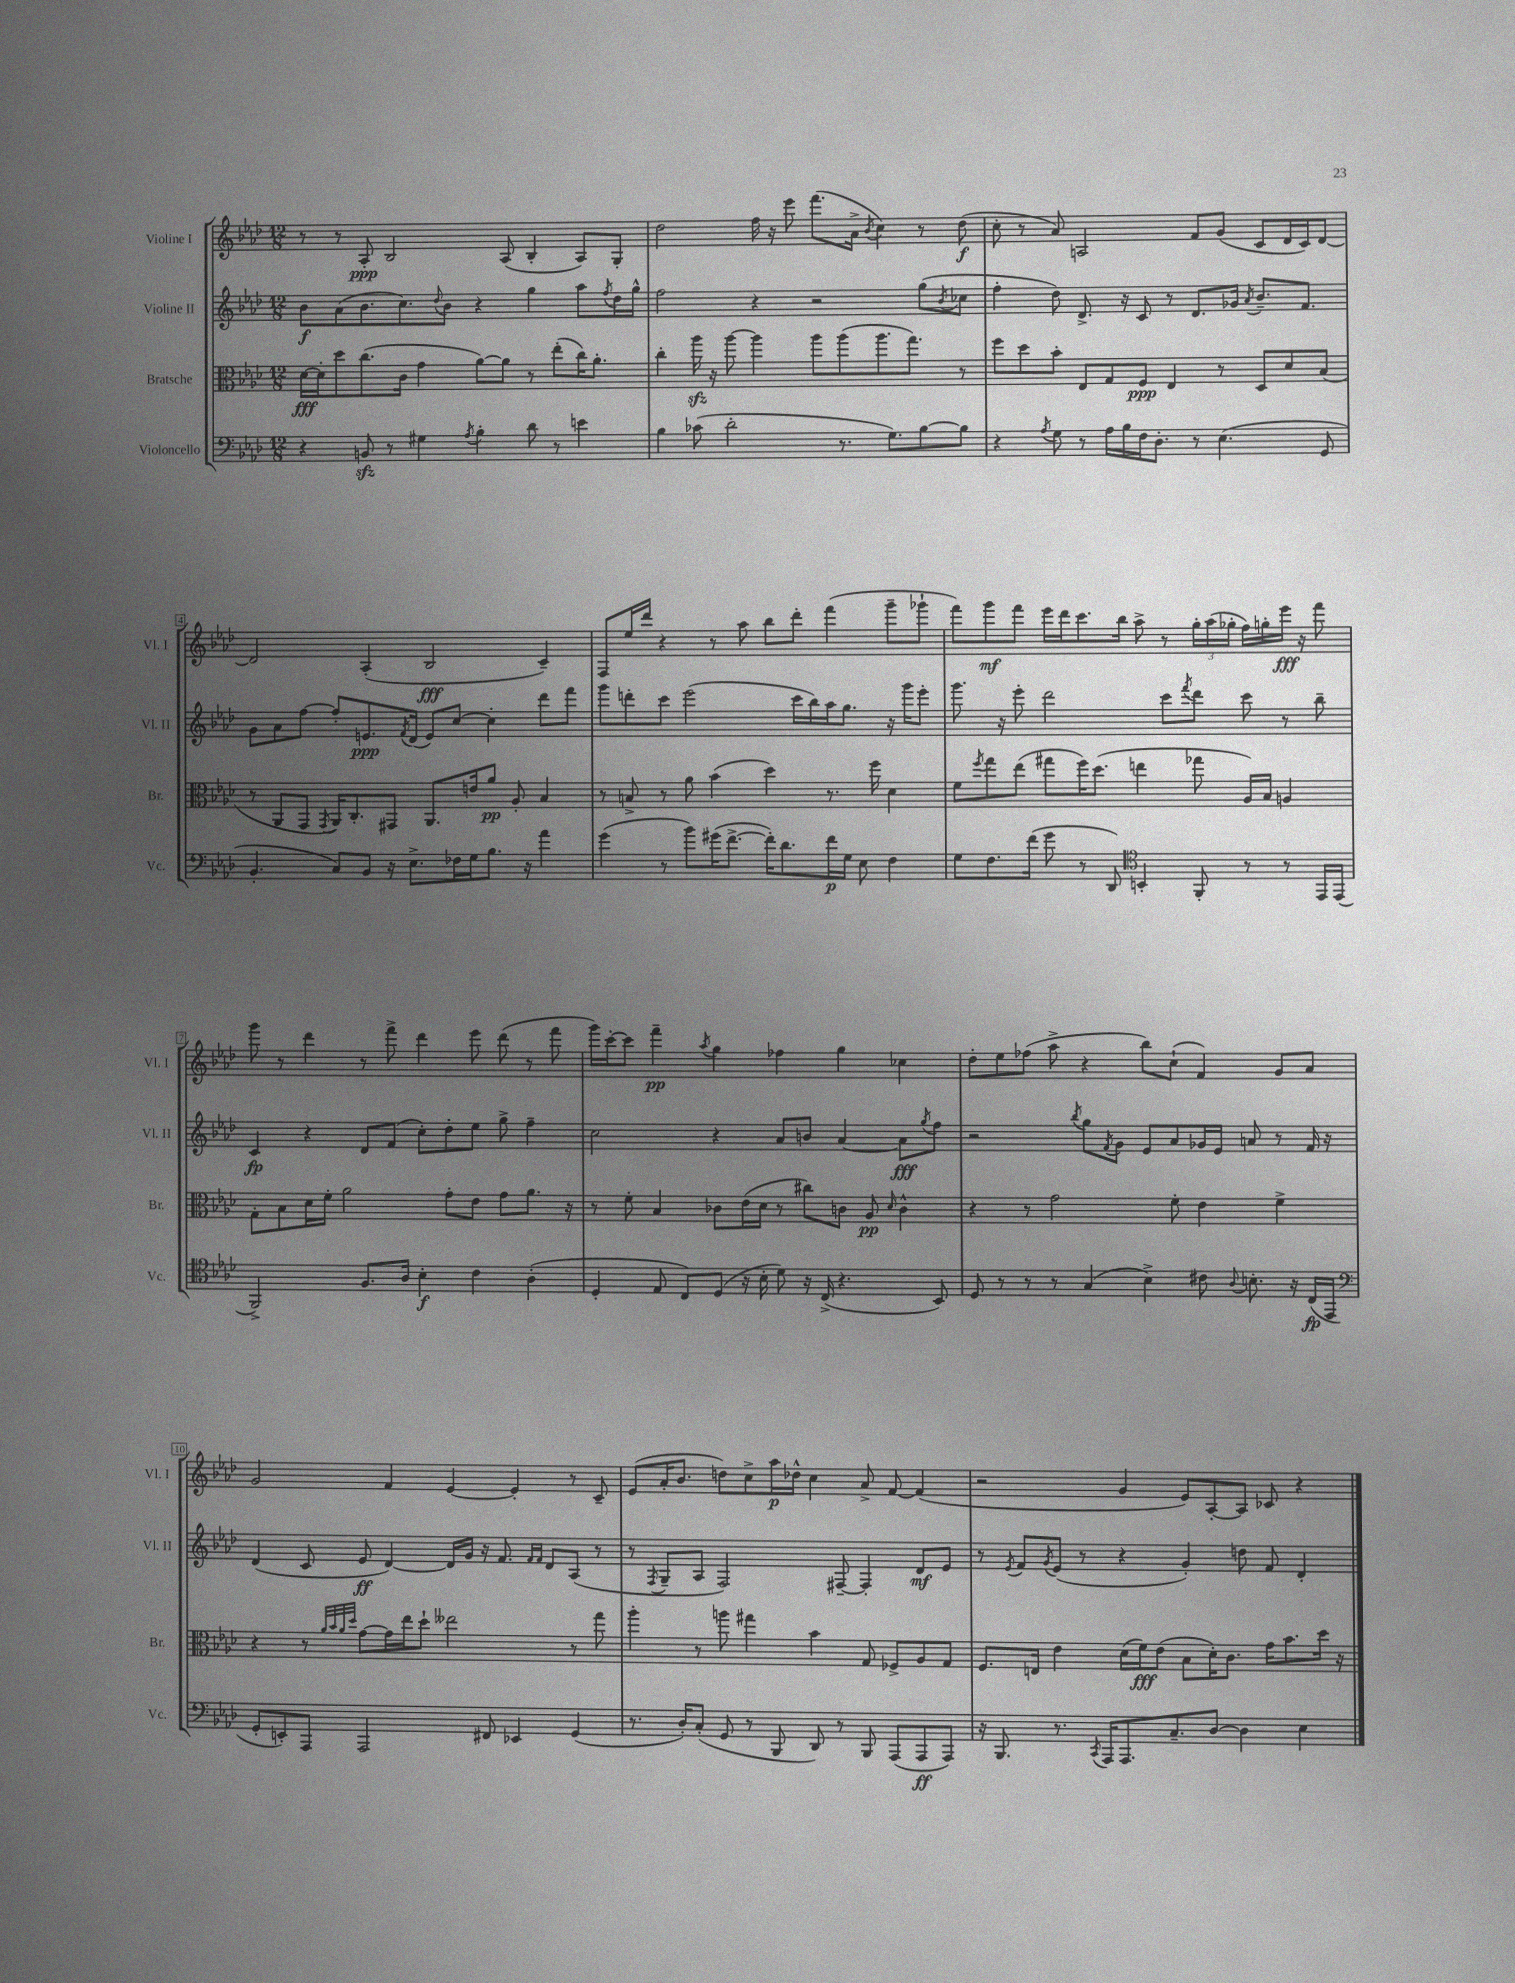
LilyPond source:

<<
\new StaffGroup <<
\new Staff = "s0" \with { instrumentName = "Violine I" shortInstrumentName = "Vl. I" } {
    \clef treble \key aes \major \numericTimeSignature \time 12/8
    r8 r8 aes8-.\ppp bes2 aes8( bes4-. aes8) g8-. |
    des''2 f''16 r16 ees'''8 f'''8.( aes'16-> \acciaccatura { bes'8 } c''4) r8 des''8\f( |
    c''8-. r8 aes'8) a2 f'8 g'8( c'8 des'16 c'16) des'8~ |
    des'2 aes4-.( bes2\fff c'4--) |
    f8 ees''16 des'''16 r4 r8 aes''8 bes''8 des'''8-. f'''4( g'''8-- ges'''8-! |
    f'''8) g'''8\mf f'''8 ees'''16 des'''16 c'''8. bes''16 aes''8-> r8 \tuplet 3/2 { g''16-. aes''16( ges''16-. } f''16) g''16-. ees'''16\fff r16 f'''8 |
    g'''8 r8 des'''4 r8 f'''8-> des'''4 ees'''8 des'''8( r8 f'''8 |
    g'''16) c'''16~-. c'''8 f'''4--\pp \acciaccatura { aes''8 } g''4 fes''4 g''4 ces''4 |
    des''8-. ees''8 fes''8( aes''8-> r4 bes''8) c''8-!( f'4) g'8 aes'8 |
    g'2 f'4 ees'4~ ees'4-. r8 c'8-- |
    ees'8( aes'16-. bes'8. d''8) c''8-> aes''16\p des''16-^ c''4 aes'8-> f'8~ f'4( |
    r2 g'4 ees'8) aes8~-. aes8 ces'8 r4 \bar "|." |
}
\new Staff = "s1" \with { instrumentName = "Violine II" shortInstrumentName = "Vl. II" } {
    \clef treble \key aes \major \numericTimeSignature \time 12/8
    bes'8\f aes'8( bes'8. c''8.) \appoggiatura { des''8 } bes'8 r4 g''4 aes''8 \acciaccatura { f''8 } des''16 g''16-^ |
    f''2 r4 r2 g''8( \acciaccatura { bes'8 } ces''8 |
    f''4-. des''8) des'8.-> r16 c'8 r8 des'8. ges'16 \acciaccatura { aes'8 } bes'8.-- f'8. |
    g'8 aes'8 f''8~ f''8-. e'8.\ppp \acciaccatura { f'8 } des'16( e'8) c''8~ c''4-. des'''8 f'''8 |
    g'''8 d'''8-. c'''8 ees'''2( c'''16 bes''16) aes''16 g''8. r16 g'''16 ees'''8-. |
    g'''8. r16 ees'''8-. des'''2 c'''8 \acciaccatura { f'''8 } des'''8 c'''8 r8 bes''8-- |
    c'4\fp r4 des'8 f'8( c''8-.) des''8-. ees''8 g''8-> f''4-- |
    c''2 r4 aes'8 b'8 aes'4~ aes'8\fff \acciaccatura { g''8 } f''8 |
    r2 \acciaccatura { bes''8 } g''8 \acciaccatura { f'8 } g'8 ees'8 aes'8 ges'16 ees'16 a'8 r8 f'16 r16 |
    des'4( c'8 ees'8\ff des'4~) des'16 g'16 r16 f'8. \grace { f'16 f'16 } des'8 aes8( r8 |
    r8 \acciaccatura { f8 } g8-- aes8 f2) fis8~-- fis4-. des'8\mf ees'8 |
    r8 \acciaccatura { ees'8 } f'8 \acciaccatura { g'8 } ees'8( r8 r4 g'4-.) d''8 f'8 des'4-. \bar "|." |
}
\new Staff = "s2" \with { instrumentName = "Bratsche" shortInstrumentName = "Br." } {
    \clef alto \key aes \major \numericTimeSignature \time 12/8
    des'16~\fff des'16-. des''8 c''8.( c'16 g'4 aes'8~) aes'8 r8 ees''8-.( c''16) aes'8.-. |
    c''4-. aes''16\sfz r16 aes''8~ aes''4 aes''8 aes''8( aes''8. g''8.) r8 |
    f''8 des''8 bes'8-. ees8 g8 f8\ppp ees4 r8 des8 des'8 bes8( |
    r8 aes,8 g,8 \acciaccatura { g,8 } aes,16) c8.-. gis,8 aes,8. e'16 aes'8\pp aes8-. bes4 |
    r8 b8-> r8 aes'8 bes'4( des''4) r8. f''16 des'4 |
    f'8 \acciaccatura { f''8 } g''8 ees''8( gis''8 f''16) des''8.( e''4 ges''8 aes16) bes16 a4 |
    g8-. bes8 des'16 f'16-. aes'2 g'8-. ees'8 g'8 aes'8. r16 |
    r8 f'8-. bes4 ces'8 ees'16( des'16 r8 cis''8) c'8 aes8\pp \grace { des'16 } c'4-^ |
    r4 r8 g'2 f'8-. ees'4 f'4-> |
    r4 r8 \grace { aes'32 bes'32 aes'32 des''32 } g'8~ g'16 ees''16 des''8-! eeses''2 r8 g''8 |
    aes''4-. r8 a''8 gis''4 bes'4 g8 fes8-> aes8 g8 |
    f8. e16 ees'4 des'16( f'16\fff) ees'8( bes8 des'16-.) c'8. g'16 bes'8. des''16 r16 \bar "|." |
}
\new Staff = "s3" \with { instrumentName = "Violoncello" shortInstrumentName = "Vc." } {
    \clef bass \key aes \major \numericTimeSignature \time 12/8
    r4 b,8\sfz r8 gis4 \acciaccatura { aes8 } bes4-. des'8 r8 e'4 |
    bes4 ces'8( des'2-. r8. g8.) bes8~ bes8 |
    r4 \acciaccatura { aes8 } g8 r8 aes16 bes16 f16 des8.-. r8 ees4.( g,8 |
    bes,4.-. c8) bes,8 r16 ees8.-> fes16 g16 bes8. r16 aes'4 |
    g'4( r8 bes'8) gis'16( f'8.~-> f'16-.) des'8. f'16\p g16 ees8 f4 |
    g8 f8. f'16( g'8 r8 des,8) \clef tenor b,4-. f,8-. r8 r8 ees,16 ees,16( |
    f,2->) f8. aes16 bes4-.\f c'4 aes4-.( |
    des4-. ees8 c8) des8( r16 bes16-. des'8) r16 c16->( r4. bes,8) |
    des8 r8 r8 r8 g4( bes4->) cis'8 \appoggiatura { aes8 } b8.-. r16 c16\fp( ees,16 |
    \clef bass g,8-. e,8-.) aes,,8 aes,,2 fis,8 ees,4 g,4( |
    r8. des16-.) c8-.( g,8 r8 bes,,8 des,8) r8 bes,,8 aes,,8( aes,,8\ff aes,,8) |
    r16 bes,,8. r8. \acciaccatura { c,8 } aes,,16 aes,,8. c8.-- des8~ des4 ees4 \bar "|." |
}
>>
>>
\layout { \context { \Score \override BarNumber.stencil = #(make-stencil-boxer 0.1 0.3 ly:text-interface::print) } }
